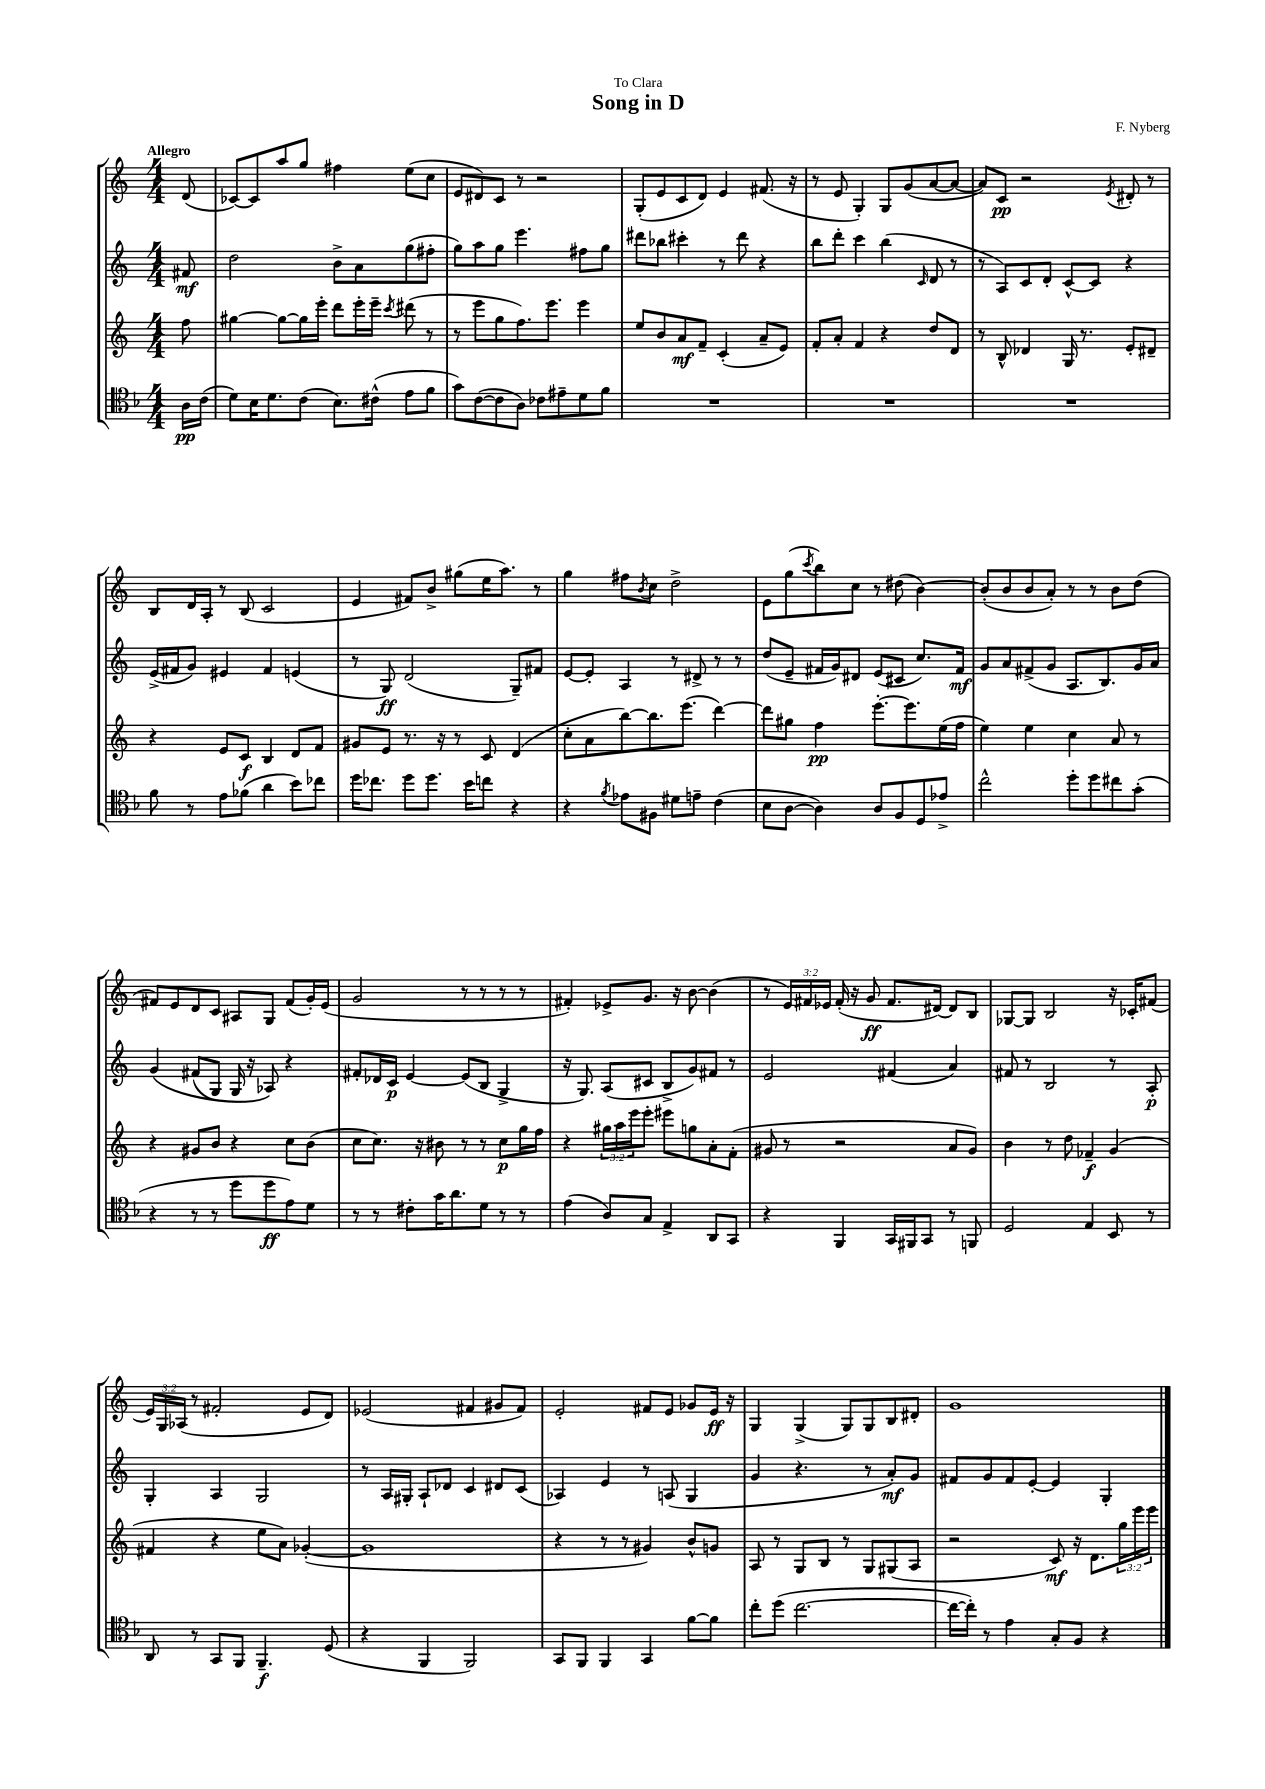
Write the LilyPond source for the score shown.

\header { title = "Song in D" composer = "F. Nyberg" dedication = "To Clara" }
<<
\new StaffGroup <<
\new Staff = "s0" {
    \clef treble \key c \major \numericTimeSignature \time 4/4 \override Staff.TupletNumber.text = #tuplet-number::calc-fraction-text \partial 8 \tempo "Allegro"
    d'8( |
    ces'8~) ces'8 a''8 g''8 fis''4 e''8( c''8 |
    e'8 dis'8) c'8 r8 r2 |
    g8-.( e'8 c'8 d'8) e'4 fis'8.( r16 |
    r8 e'8 g4-.) g8 g'8( a'8~ a'8~ |
    a'8) c'8\pp r2 \acciaccatura { e'8 } dis'8-. r8 |
    b8 d'16 a16-. r8 b8( c'2 |
    e'4 fis'8) b'8-> gis''8( e''16 a''8.) r8 |
    g''4 fis''8 \acciaccatura { b'8 } c''8 d''2-> |
    e'8 g''8( \acciaccatura { c'''8 } b''8) c''8 r8 dis''8( b'4~) |
    b'8-.( b'8 b'8 a'8-.) r8 r8 b'8 d''8( |
    fis'8) e'8 d'8 c'8 ais8 g8 fis'8( g'16-.) e'16( |
    g'2 r8 r8 r8 r8 |
    fis'4-.) ees'8-> g'8. r16 b'8~ b'4( |
    r8 \tuplet 3/2 { e'16) fis'16 ees'16 } fis'16-.( r16 g'8\ff fis'8. dis'16~) dis'8 b8 |
    ges8~ ges8 b2 r16 ces'16-. fis'8( |
    \tuplet 3/2 { e'16) g16 aes16( } r8 fis'2-. e'8 d'8) |
    ees'2( fis'4 gis'8 fis'8) |
    e'2-. fis'8 e'8 ges'8 e'16\ff r16 |
    g4 g4->( g8) g8 b8 dis'8-. |
    g'1 \bar "|." |
}
\new Staff = "s1" {
    \clef treble \key c \major \numericTimeSignature \time 4/4 \partial 8
    fis'8\mf |
    d''2 b'8-> a'8 g''8( fis''8-. |
    g''8) a''8 g''8 e'''4. fis''8 g''8 |
    dis'''8 bes''8 cis'''4-. r8 dis'''8 r4 |
    b''8 d'''8-. c'''4 b''4( \grace { c'16 } d'8 r8 |
    r8 a8) c'8 d'8-. c'8~-^ c'8 r4 |
    e'16->( fis'16 g'8) eis'4 fis'4 e'4( |
    r8 g8\ff) d'2( g8--) fis'8 |
    e'8~ e'8-. a4 r8 dis'8-> r8 r8 |
    d''8( e'8-- fis'16 g'16) dis'8 e'8( cis'8 c''8.) fis'16\mf |
    g'8 a'8 fis'8->( g'8 a8. b8.) g'16 a'16 |
    g'4\( fis'8( g8) g16 r16 aes8\) r4 |
    fis'8-. des'16 c'16\p e'4~ e'8( b8 g4-> |
    r16 g8.) a8( cis'8 b8-> g'8) fis'8 r8 |
    e'2 fis'4( a'4) |
    fis'8 r8 b2 r8 a8-.\p |
    g4-. a4 g2 |
    r8 a16 gis16-. a8-! des'8 c'4 dis'8 c'8( |
    aes4) e'4 r8 a8( g4 |
    g'4 r4. r8 a'8-.\mf) g'8 |
    fis'8 g'8 fis'8 e'8~-. e'4 g4-. \bar "|." |
}
\new Staff = "s2" {
    \clef treble \key c \major \numericTimeSignature \time 4/4 \override Staff.TupletNumber.text = #tuplet-number::calc-fraction-text \partial 8
    f''8 |
    gis''4~ gis''8~ gis''16 e'''16-. d'''8 e'''16-. e'''16-- \acciaccatura { c'''8 } dis'''8( r8 |
    r8 e'''8 g''8 f''8.) e'''8. e'''4 |
    e''8 b'8 a'8\mf f'8-- c'4-.( a'8-- e'8) |
    f'8-. a'8-. f'4 r4 d''8 d'8 |
    r8 b8-^ des'4 g16 r8. e'8-. dis'8-- |
    r4 e'8 c'8\f b4 d'8 f'8 |
    gis'8 e'8 r8. r16 r8 c'8 d'4( |
    c''8-. a'8 b''8~) b''8. e'''8.( d'''4~) |
    d'''8 gis''8 f''4\pp e'''8.~-. e'''8. e''16( f''16 |
    e''4) e''4 c''4 a'8 r8 |
    r4 gis'8 b'8 r4 c''8 b'8( |
    c''8 c''8.) r16 bis'8 r8 r8 c''8\p g''16 f''16 |
    r4 \tuplet 3/2 { gis''16 a''16 e'''16 } e'''8-. eis'''8 g''8 a'8-. f'8-.( |
    gis'8 r8 r2 a'8 gis'8) |
    b'4 r8 d''8 fes'4--\f g'4( |
    fis'4 r4 e''8 a'8) ges'4~-.( |
    ges'1 |
    r4 r8 r8 gis'4) b'8-^ g'8 |
    a8 r8 g8 b8 r8 g8 gis8( a8 |
    r2 c'8\mf) r16 d'8. \tuplet 3/2 { g''16 e'''16 e'''16 } \bar "|." |
}
\new Staff = "s3" {
    \clef tenor \key f \major \numericTimeSignature \time 4/4 \partial 8
    a16\pp c'16( |
    d'8) bes16 d'8. c'8( bes8.) cis'16-^( e'8 f'8 |
    g'8) c'8~( c'8 a8) ces'8 eis'8-- d'8 f'8 |
    R1 |
    R1 |
    R1 |
    f'8 r8 e'8 fes'8( a'4 bes'8) ces''8 |
    d''16 ces''8. d''8 d''8. bes'16 c''8 r4 |
    r4 \acciaccatura { f'8 } ees'8 fis8 dis'8 e'8-- c'4( |
    bes8 a8~ a4) a8 f8 d8 ees'8-> |
    c''2-^ d''8-. d''8 cis''8 g'8-.( |
    r4 r8 r8 d''8 d''8\ff e'8) d'8 |
    r8 r8 cis'8-. g'16 a'8. d'8 r8 r8 |
    e'4( a8) g8 e4-> a,8 g,8 |
    r4 f,4 g,16 fis,16 g,8 r8 f,8 |
    d2 e4 bes,8 r8 |
    a,8 r8 g,8 f,8 f,4.--\f d8( |
    r4 f,4 f,2) |
    g,8 f,8 f,4 g,4 f'8~ f'8 |
    c''8-. d''8( c''2.~ |
    c''16~ c''16-.) r8 e'4 g8-. f8 r4 \bar "|." |
}
>>
>>
\layout { \context { \Score \remove "Bar_number_engraver" } }
